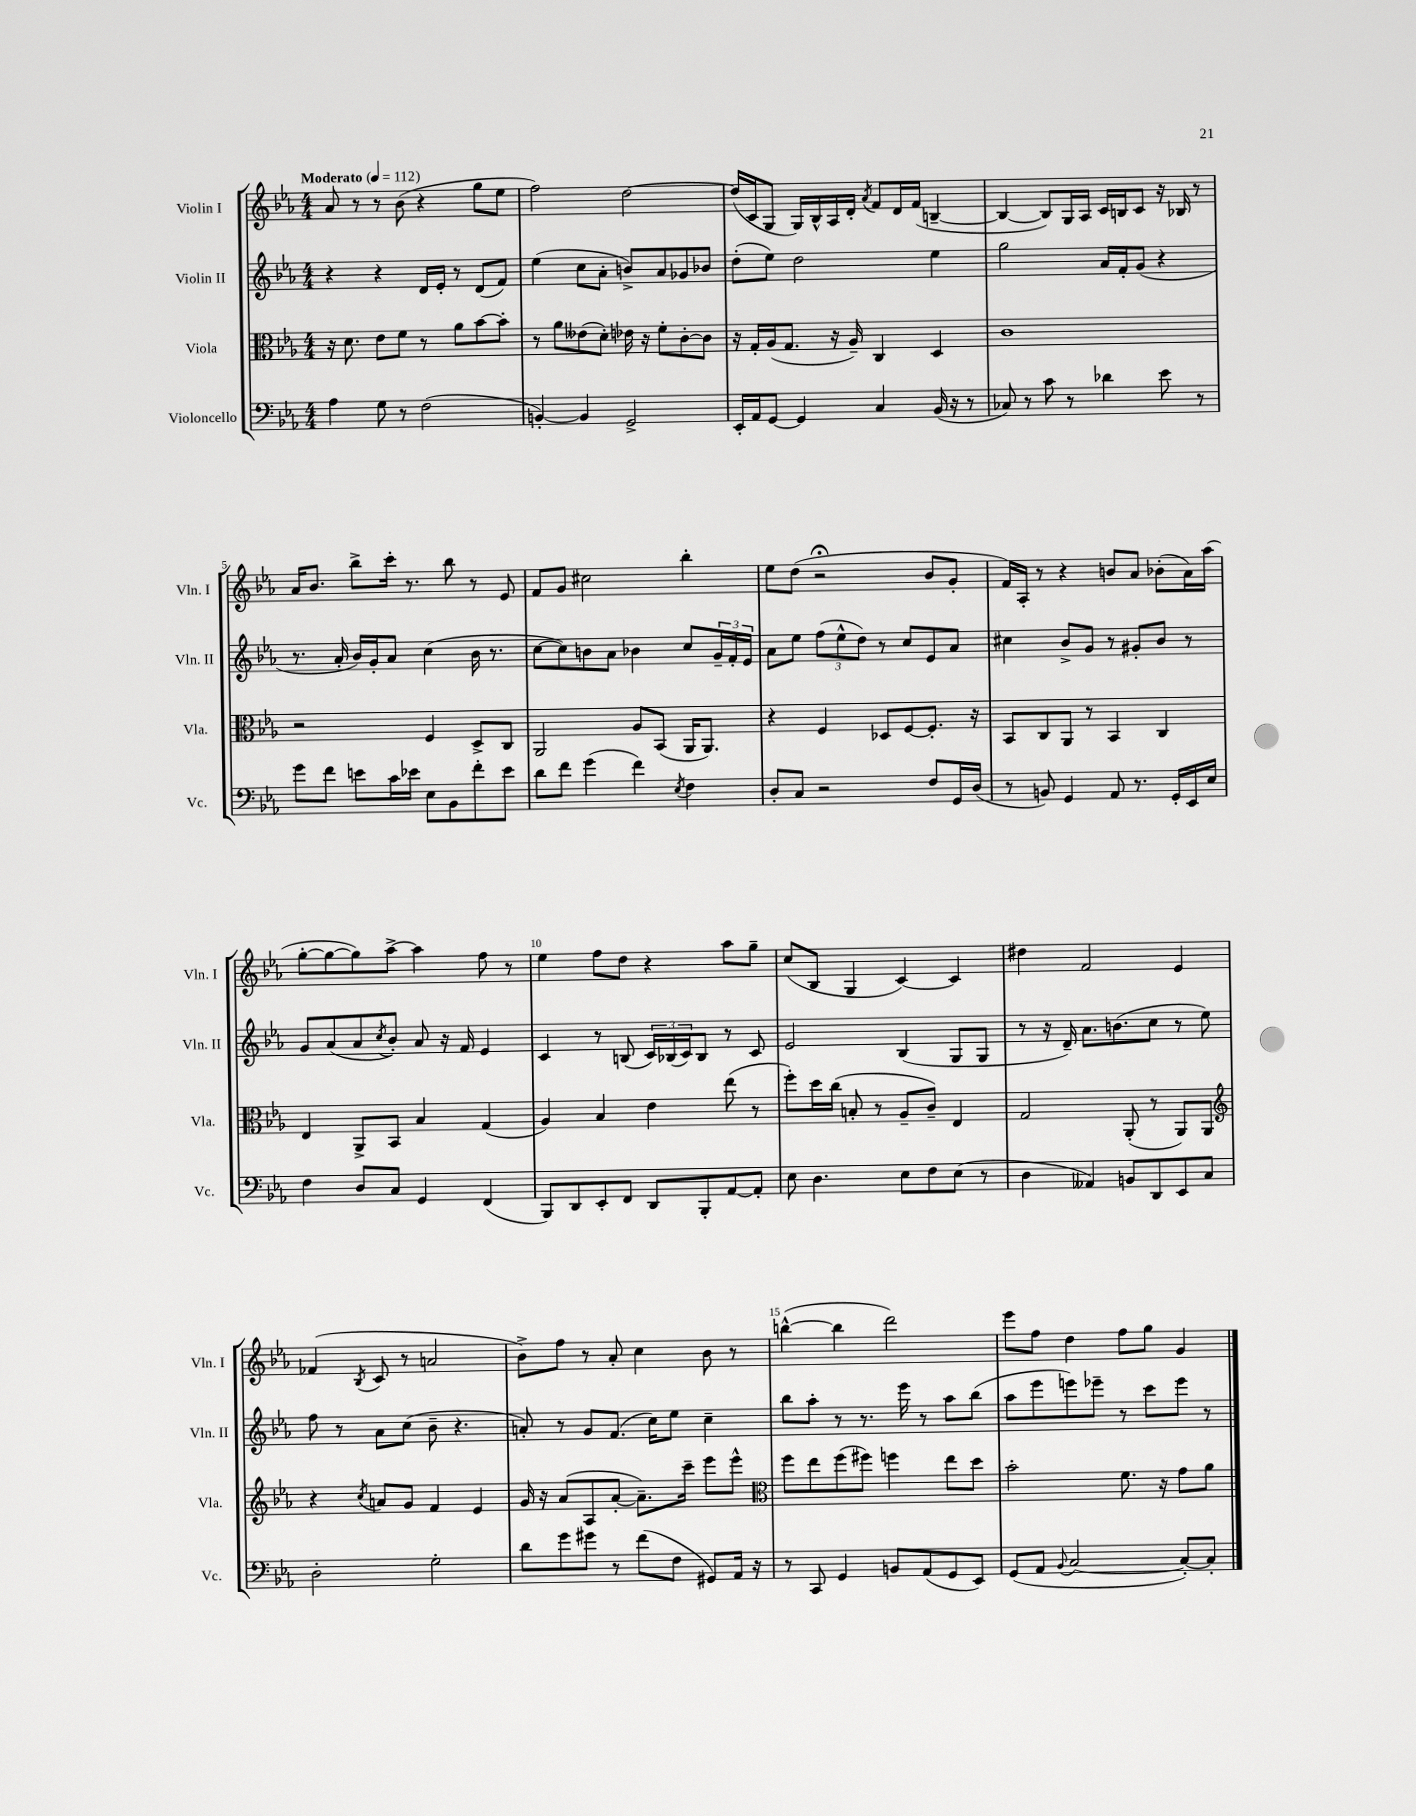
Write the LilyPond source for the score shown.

<<
\new StaffGroup <<
\new Staff = "s0" \with { instrumentName = "Violin I" shortInstrumentName = "Vln. I" } {
    \clef treble \key ees \major \numericTimeSignature \time 4/4 \tempo "Moderato" 4 = 112
    aes'8 r8 r8 bes'8( r4 g''8 ees''8 |
    f''2) d''2~ |
    d''16( c'16 g8 g16) bes16-^ aes16 d'16-. \acciaccatura { aes'8 } f'8 d'16 f'16( b4~-- |
    b4~ b8) g16 aes16 c'16 b16 c'8 r16 bes16 r8 |
    aes'16 bes'8. bes''8-> c'''16-. r8. bes''8 r8 ees'8 |
    f'8 g'8 cis''2 bes''4-. |
    ees''8 d''8( r2\fermata bes'8 g'8-. |
    f'16) aes16-. r8 r4 b'8 aes'8 bes'8-.( aes'16) aes''16( |
    g''8~-. g''8~ g''8) aes''8~-> aes''4 f''8 r8 |
    ees''4 f''8 d''8 r4 aes''8 g''8-- |
    c''8( bes8 g4 c'4~) c'4 |
    dis''4 f'2 ees'4 |
    fes'4( \acciaccatura { bes8 } c'8 r8 a'2 |
    bes'8->) f''8 r8 aes'8-. c''4 bes'8 r8 |
    b''4~-^( b''4 d'''2) |
    ees'''8 f''8 d''4 f''8 g''8 g'4 \bar "|." |
}
\new Staff = "s1" \with { instrumentName = "Violin II" shortInstrumentName = "Vln. II" } {
    \clef treble \key ees \major \numericTimeSignature \time 4/4
    r4 r4 d'16 ees'16-. r8 d'8( f'8) |
    ees''4( c''8 aes'8-. b'8->) aes'8 ges'8 bes'8 |
    d''8-.( ees''8) d''2 ees''4 |
    g''2 aes'16 f'16-. g'8( r4 |
    r8. aes'16-. bes'16) g'16-. aes'8 c''4( bes'16 r8. |
    c''8~ c''8) b'8 aes'8 bes'4 c''8 \tuplet 3/2 { g'16-- f'16-. ees'16 } |
    aes'8 ees''8 \tuplet 3/2 { f''8( ees''8-^ d''8) } r8 c''8 ees'8 aes'8 |
    cis''4 bes'8-> g'8 r8 gis'8-. bes'8 r8 |
    g'8 aes'8( aes'8 \acciaccatura { c''8 } bes'8-.) aes'8 r16 f'16 ees'4 |
    c'4 r8 b8( \tuplet 3/2 { c'16) bes16( c'16) } bes8 r8 c'8 |
    ees'2 bes4( g8 g8 |
    r8 r16 d'16--) aes'8. b'8.( c''8 r8 ees''8) |
    f''8 r8 aes'8 c''8( bes'8-- r4. |
    a'8-.) r8 g'8 f'8.( c''16) ees''8 c''4-- |
    bes''8 aes''8-. r8 r8. ees'''16 r8 aes''8 bes''8( |
    aes''8 ees'''8 e'''8) ees'''8-- r8 c'''8 ees'''8 r8 \bar "|." |
}
\new Staff = "s2" \with { instrumentName = "Viola" shortInstrumentName = "Vla." } {
    \clef alto \key ees \major \numericTimeSignature \time 4/4
    r16 d'8. ees'8 f'8 r8 aes'8 bes'8~ bes'8-. |
    r8 aes'8 eeses'8( d'8-.) ees'16 r16 f'8-. c'8~-. c'8 |
    r16 g16-. aes16( g8. r16 aes16--) c4 d4 |
    c'1 |
    r2 f4 d8-> c8 |
    aes,2 aes8 bes,8( aes,16 aes,8.) |
    r4 f4 des8 f8~ f8.-. r16 |
    bes,8 c8 aes,8 r8 bes,4 c4 |
    ees4 aes,8-> bes,8 bes4 g4( |
    aes4) bes4 ees'4 ees''8( r8 |
    f''8-.) d''16 c''16( b8-. r8 aes8-- c'8--) ees4 |
    g2 aes,8-.( r8 aes,8) aes,8 |
    \clef treble r4 \acciaccatura { c''8 } a'8 g'8 f'4 ees'4 |
    g'16 r16 aes'8( aes8 aes'8~-. aes'8.--) c'''16-- ees'''8 ees'''8-^ |
    \clef alto f''8 ees''8 f''8( fis''8) f''4 ees''8 d''8 |
    bes'2-. f'8. r16 g'8 aes'8 \bar "|." |
}
\new Staff = "s3" \with { instrumentName = "Violoncello" shortInstrumentName = "Vc." } {
    \clef bass \key ees \major \numericTimeSignature \time 4/4
    aes4 g8 r8 f2( |
    b,4~-.) b,4 g,2-> |
    ees,16-. aes,16 g,8~ g,4 c4 bes,16( r16 r8 |
    ces8) r8 c'8 r8 des'4 ees'8 r8 |
    g'8 f'8 e'8 c'16 ees'16 ees8 bes,8 f'8-. ees'8 |
    d'8 f'8 g'4( f'4) \acciaccatura { ees8 } f4 |
    d8-. c8 r2 f8 g,16 d16( |
    r8 b,8) g,4 aes,8 r8. g,16-. ees,16 ees16 |
    f4 d8 c8 g,4 f,4( |
    bes,,8) d,8 ees,8-. f,8 d,8 bes,,8-. aes,8~ aes,8-. |
    ees8 d4. ees8 f8 ees8( r8 |
    d4 aeses,4) b,8 d,8 ees,8 c8 |
    d2-. g2-. |
    d'8 g'8 gis'8 r8 f'8( f8 gis,8) aes,16 r16 |
    r8 c,8 g,4 b,8 aes,8( g,8 ees,8) |
    g,8( aes,8 \appoggiatura { bes,8 } c2~ c8~-.) c8-. \bar "|." |
}
>>
>>
\layout { \context { \Score \override BarNumber.break-visibility = ##(#f #t #t) barNumberVisibility = #(every-nth-bar-number-visible 5) } }
